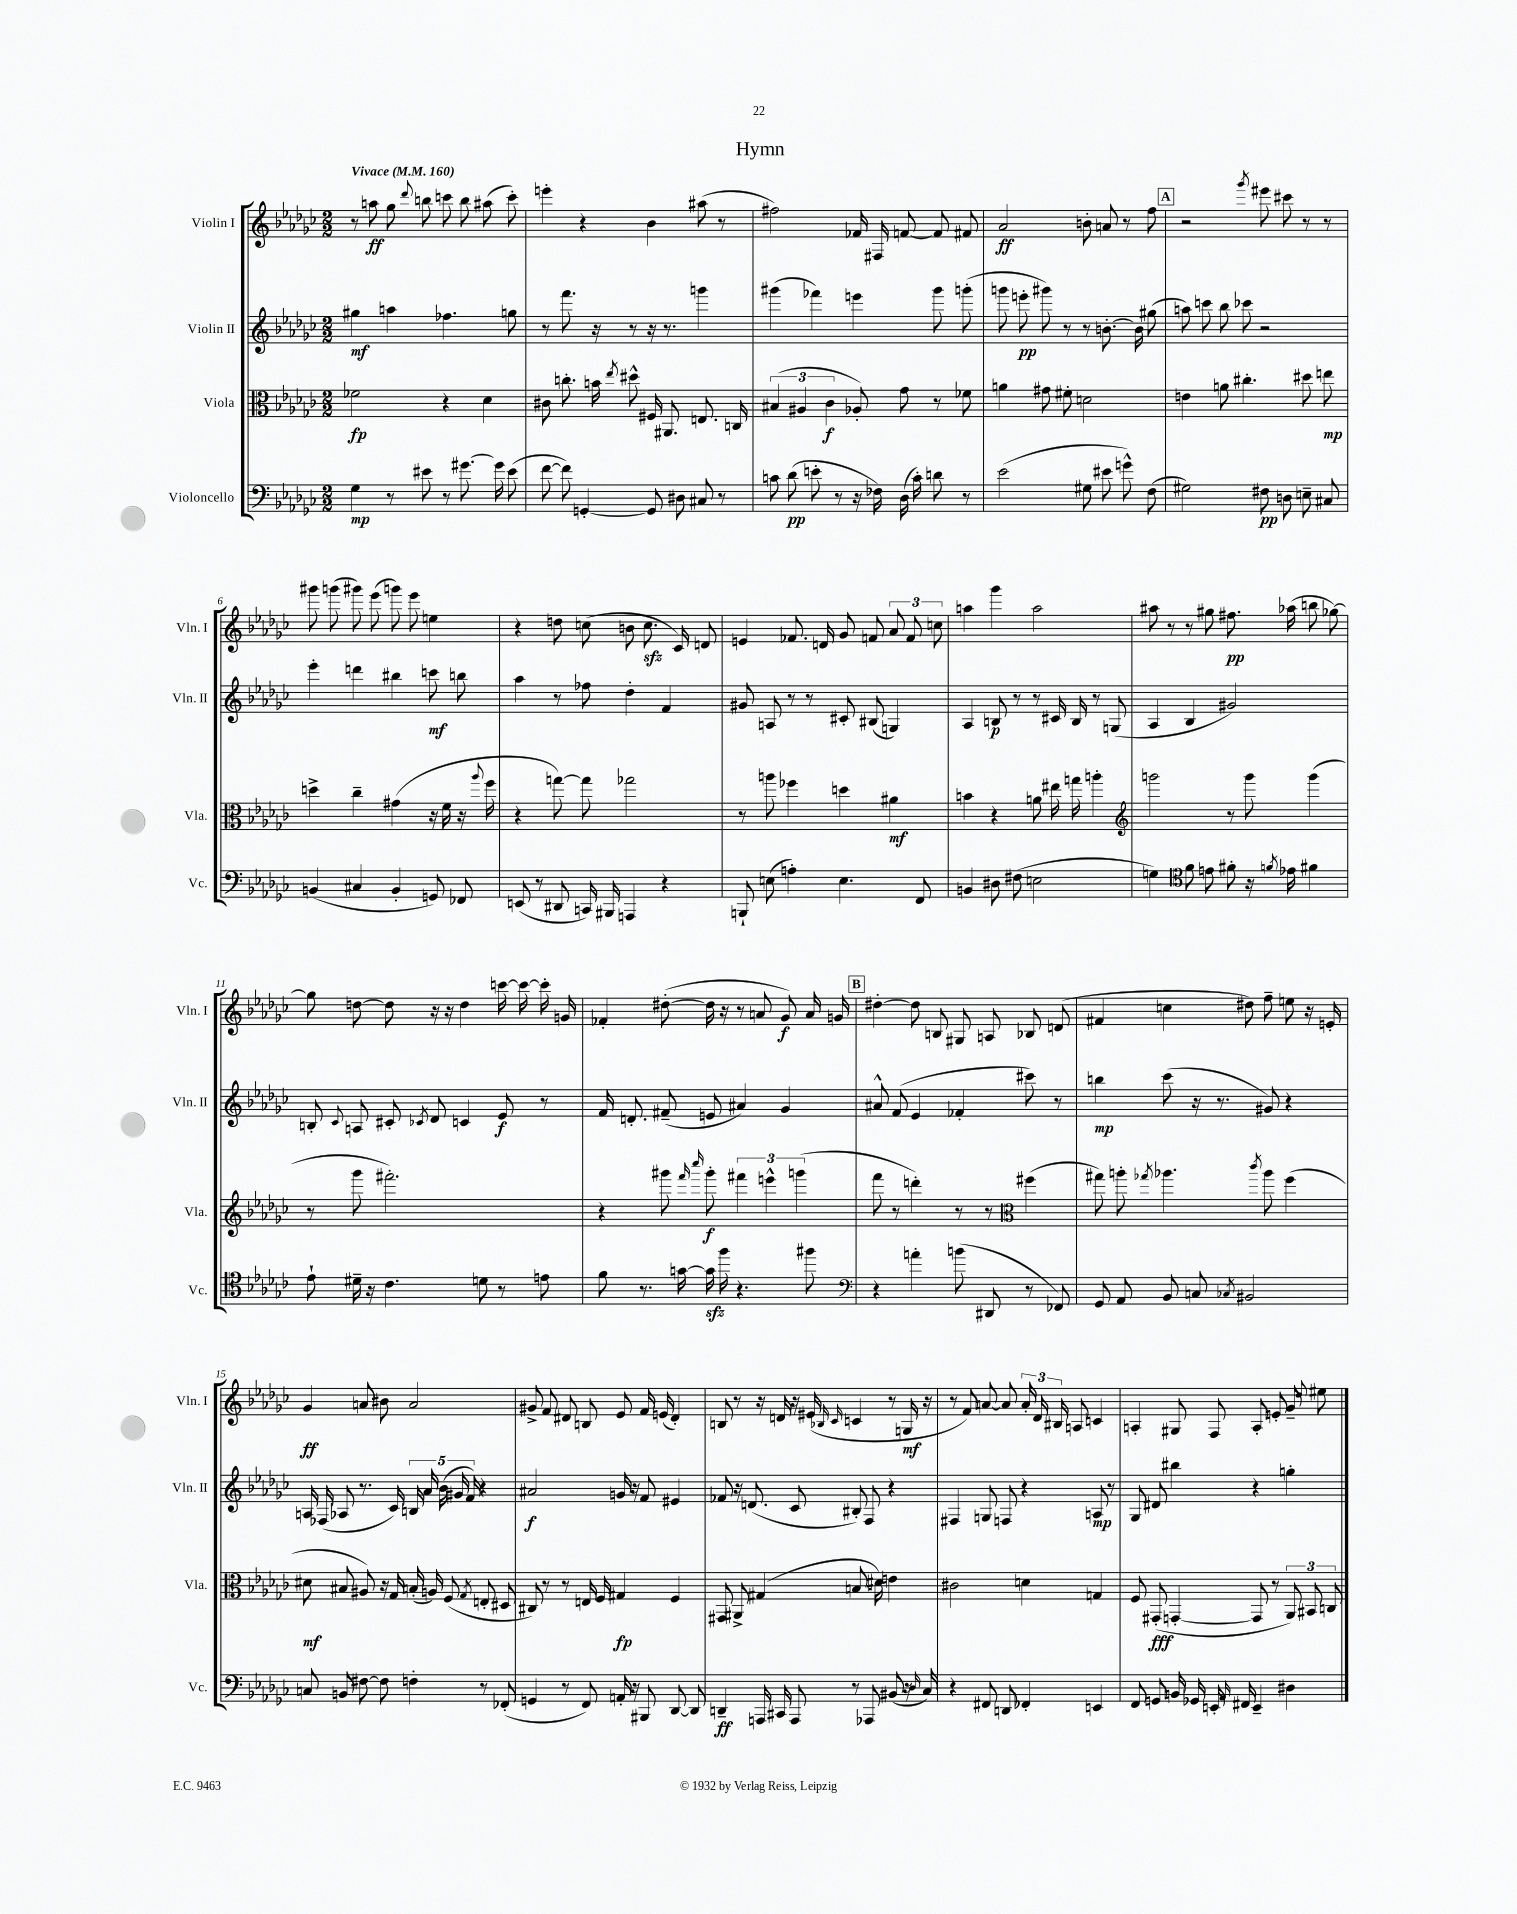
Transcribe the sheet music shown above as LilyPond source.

\header { title = "Hymn" }
<<
\new StaffGroup <<
\new Staff = "s0" \with { instrumentName = "Violin I" shortInstrumentName = "Vln. I" } {
    \clef treble \key ges \major \numericTimeSignature \time 2/2 \tempo "Vivace" 4 = 160
    \autoBeamOff r8 a''8\ff ges''8 \appoggiatura { des'''8 } b''8 c'''8 b''8 ais''8( c'''8-.) |
    e'''4-. r4 bes'4 ais''8( r8 |
    fis''2) fes'16 fis16 f'8~ f'8 fis'8 |
    aes'2\ff b'8-. a'8 r8 f''8 |
    \mark \markup { \box "A" } r2 \acciaccatura { ges'''8 } eis'''8 cis'''8 r8 r8 |
    gis'''8 g'''8( gis'''8) ees'''8( g'''8) ees'''8 e''4 |
    r4 d''8 c''8( b'8 c''8.\sfz ces'16) d'8 |
    e'4 fes'8. d'16 ges'8 f'8 \tuplet 3/2 { aes'8 f'8 c''8 } |
    a''4 ges'''4 a''2 |
    ais''8 r8 r8 gis''8 fis''8.\pp aes''16( b''8 ges''8~) |
    ges''8 d''8~ d''8 r16 r16 d''4 c'''16~ c'''16~ c'''16-. g'16 |
    fes'4-. dis''8~-.( dis''16 r16 r8 a'8 ges'8\f) a'16 g'16 |
    \mark \markup { \box "B" } dis''4~-. dis''8 b8 gis8 a8 bes8 d'8( |
    fis'4 c''4 dis''8) f''8-- e''8 r16 e'16-. |
    ges'4\ff a'8 bis'8 a'2 |
    gis'8-> f'8 dis'8 b8 ees'8 f'16 e'16( dis'4-.) |
    b8 r8 r16 d'16 r16 eis'16( \grace { bes16 ces'16 } c'4 r8 g16\mf r16 |
    r8 f'8) a'8~ a'8 \tuplet 3/2 { a'16-. des'16 bis16 } a8 c'4 |
    a4-. gis8 f8 a8-. e'8-. ges'8-- \appoggiatura { des''8 } eis''8 \bar "|." |
}
\new Staff = "s1" \with { instrumentName = "Violin II" shortInstrumentName = "Vln. II" } {
    \clef treble \key ges \major \numericTimeSignature \time 2/2
    \autoBeamOff gis''4\mf a''4 fes''4. g''8 |
    r8 f'''8. r16 r8 r16 r8. g'''4 |
    gis'''4( fes'''4) e'''4 gis'''8 g'''8-.( |
    g'''8 e'''8-.\pp gis'''8) r8 r8 b'8.~-. b'16 gis''8( |
    \mark \markup { \box "A" } a''8) c'''8 bes''8 ces'''8 r2 |
    ees'''4-. d'''4 bis''4 c'''8\mf b''8 |
    aes''4 r8 fes''8 des''4-. f'4 |
    gis'8 a8 r8 r8 cis'8-. bis8( g4) |
    aes4 b8\p r8 r8 cis'16 b16 r8 g8( |
    aes4 bes4 gis'2) |
    b8-. \appoggiatura { ces'8 } a8 cis'8-. \acciaccatura { ces'8 } des'8 c'4 ees'8\f r8 |
    f'16 d'8.-. fis'8--( e'8 ais'4) ges'4 |
    \mark \markup { \box "B" } ais'8-^ f'8( ees'4 fes'4-. cis'''8) r8 |
    b''4\mp ces'''8( r16 r8. gis'8) r4 |
    a16 fes16( aes8 r8. ces'16) \tuplet 5/4 { b16 aes'16 bes'16( gis'16 f'16) } r4 |
    ais'2\f g'16 r16 f'8 eis'4 |
    fes'8 r16 d'8.( ces'8 bis8-.) f8 r4 |
    fis4 g8 f8 r4 a8\mp r8 |
    ges8 dis'8 bis''4 r4 g''4-. \bar "|." |
}
\new Staff = "s2" \with { instrumentName = "Viola" shortInstrumentName = "Vla." } {
    \clef alto \key ges \major \numericTimeSignature \time 2/2
    \autoBeamOff fes'2\fp r4 des'4 |
    cis'8 c''8.-. b'16 \acciaccatura { ees''8 } dis''8-^ fis16 ais,8. e8. c16 |
    \tuplet 3/2 { bis4( ais4 ces'4\f } aes8-.) ges'8 r8 fes'8 |
    a'4 gis'8 fis'8-. d'2 |
    \mark \markup { \box "A" } e'4 a'8 cis''4.-. dis''8 e''8\mp |
    d''4-> ces''4-- gis'4( r16 f'16 r16 \appoggiatura { aes''8 } f''16 |
    r4 g''8~) g''8 ges''2 |
    r8 a''8 fes''4 d''4 ais'4\mf |
    b'4 r4 a'8 eis''16 g''16 a''4-. |
    \clef treble g'''2 r8 g'''8 g'''4( |
    r8 ges'''8 fis'''2.-.) |
    r4 gis'''8 \grace { f'''16 ces''''16 } gis'''8-.\f \tuplet 3/2 { fis'''4 e'''4-^ g'''4( } |
    \mark \markup { \box "B" } f'''8 r8 d'''4-.) r8 r8 \clef alto fis''4( |
    gis''8) a''8-. \acciaccatura { ges''8 } aes''4. \acciaccatura { ces'''8 } aes''8 f''4( |
    dis'8\mf bis8 ais8) r16 ges16 b16-.( a16) f8( \acciaccatura { ges8 } e8-. dis8 |
    cis8) r8 r8 e16 f16 gis4\fp f4 |
    gis,8 ais,8-> gis4( b8. dis'16) e'4 |
    cis'2 d'4 g4 |
    f8 gis,8-.\fff( g,4~-. g,8 r8 \tuplet 3/2 { aes,8) bis,8 c8 } \bar "|." |
}
\new Staff = "s3" \with { instrumentName = "Violoncello" shortInstrumentName = "Vc." } {
    \clef bass \key ges \major \numericTimeSignature \time 2/2
    \autoBeamOff ges4\mp r8 eis'8 r8 gis'8.~ gis'16 eis'8( |
    f'8~ f'8) g,4~-. g,8 dis8 cis8 r8 |
    c'8 des'8\pp( e'8-. r8 r16 fes16) des16( c'16-.) d'8 r8 |
    ees'2( gis8 eis'8 g'8-^) f8( |
    \mark \markup { \box "A" } gis2) fis8\pp d8 e8-- cis8 |
    b,4( cis4 b,4-. g,8) fes,8 |
    e,8( r8 dis,8 c,16) bis,,16 a,,4 r4 |
    b,,8-! e8( a4-.) e4. f,8 |
    b,4 dis8 fis8( e2 |
    g4) \clef tenor f'8 e'8 fis'8-. r16 \acciaccatura { f'8 } ees'16 fis'4 |
    ees'8-! dis'16-- r16 ces'4. d'8 r8 e'8 |
    f'8 r8. g'16~ g'16\sfz f''16 r4. fis''8 |
    \mark \markup { \box "B" } \clef bass r4 a'4-. b'8( dis,8 r8 fes,8) |
    ges,8 aes,8 bes,8 c8 \acciaccatura { ces8 } bis,2 |
    c8 b,8 fis8~ fis8 f4-. r8 fes,8-.( |
    g,4 r8 f,8) a,16-. r16 bis,,8 des,8~ des,8 |
    d,4--\ff a,,16 cis,16 a,,8 r8 aes,,8 bis,8( r16 \grace { des16 } ces16) |
    r4 fis,8 d,8 fes,4-. e,4 |
    f,8 g,8 b,16 ges,16 e,16-. \grace { aes,16 } fis,16 e,4-- dis4 \bar "|." |
}
>>
>>
